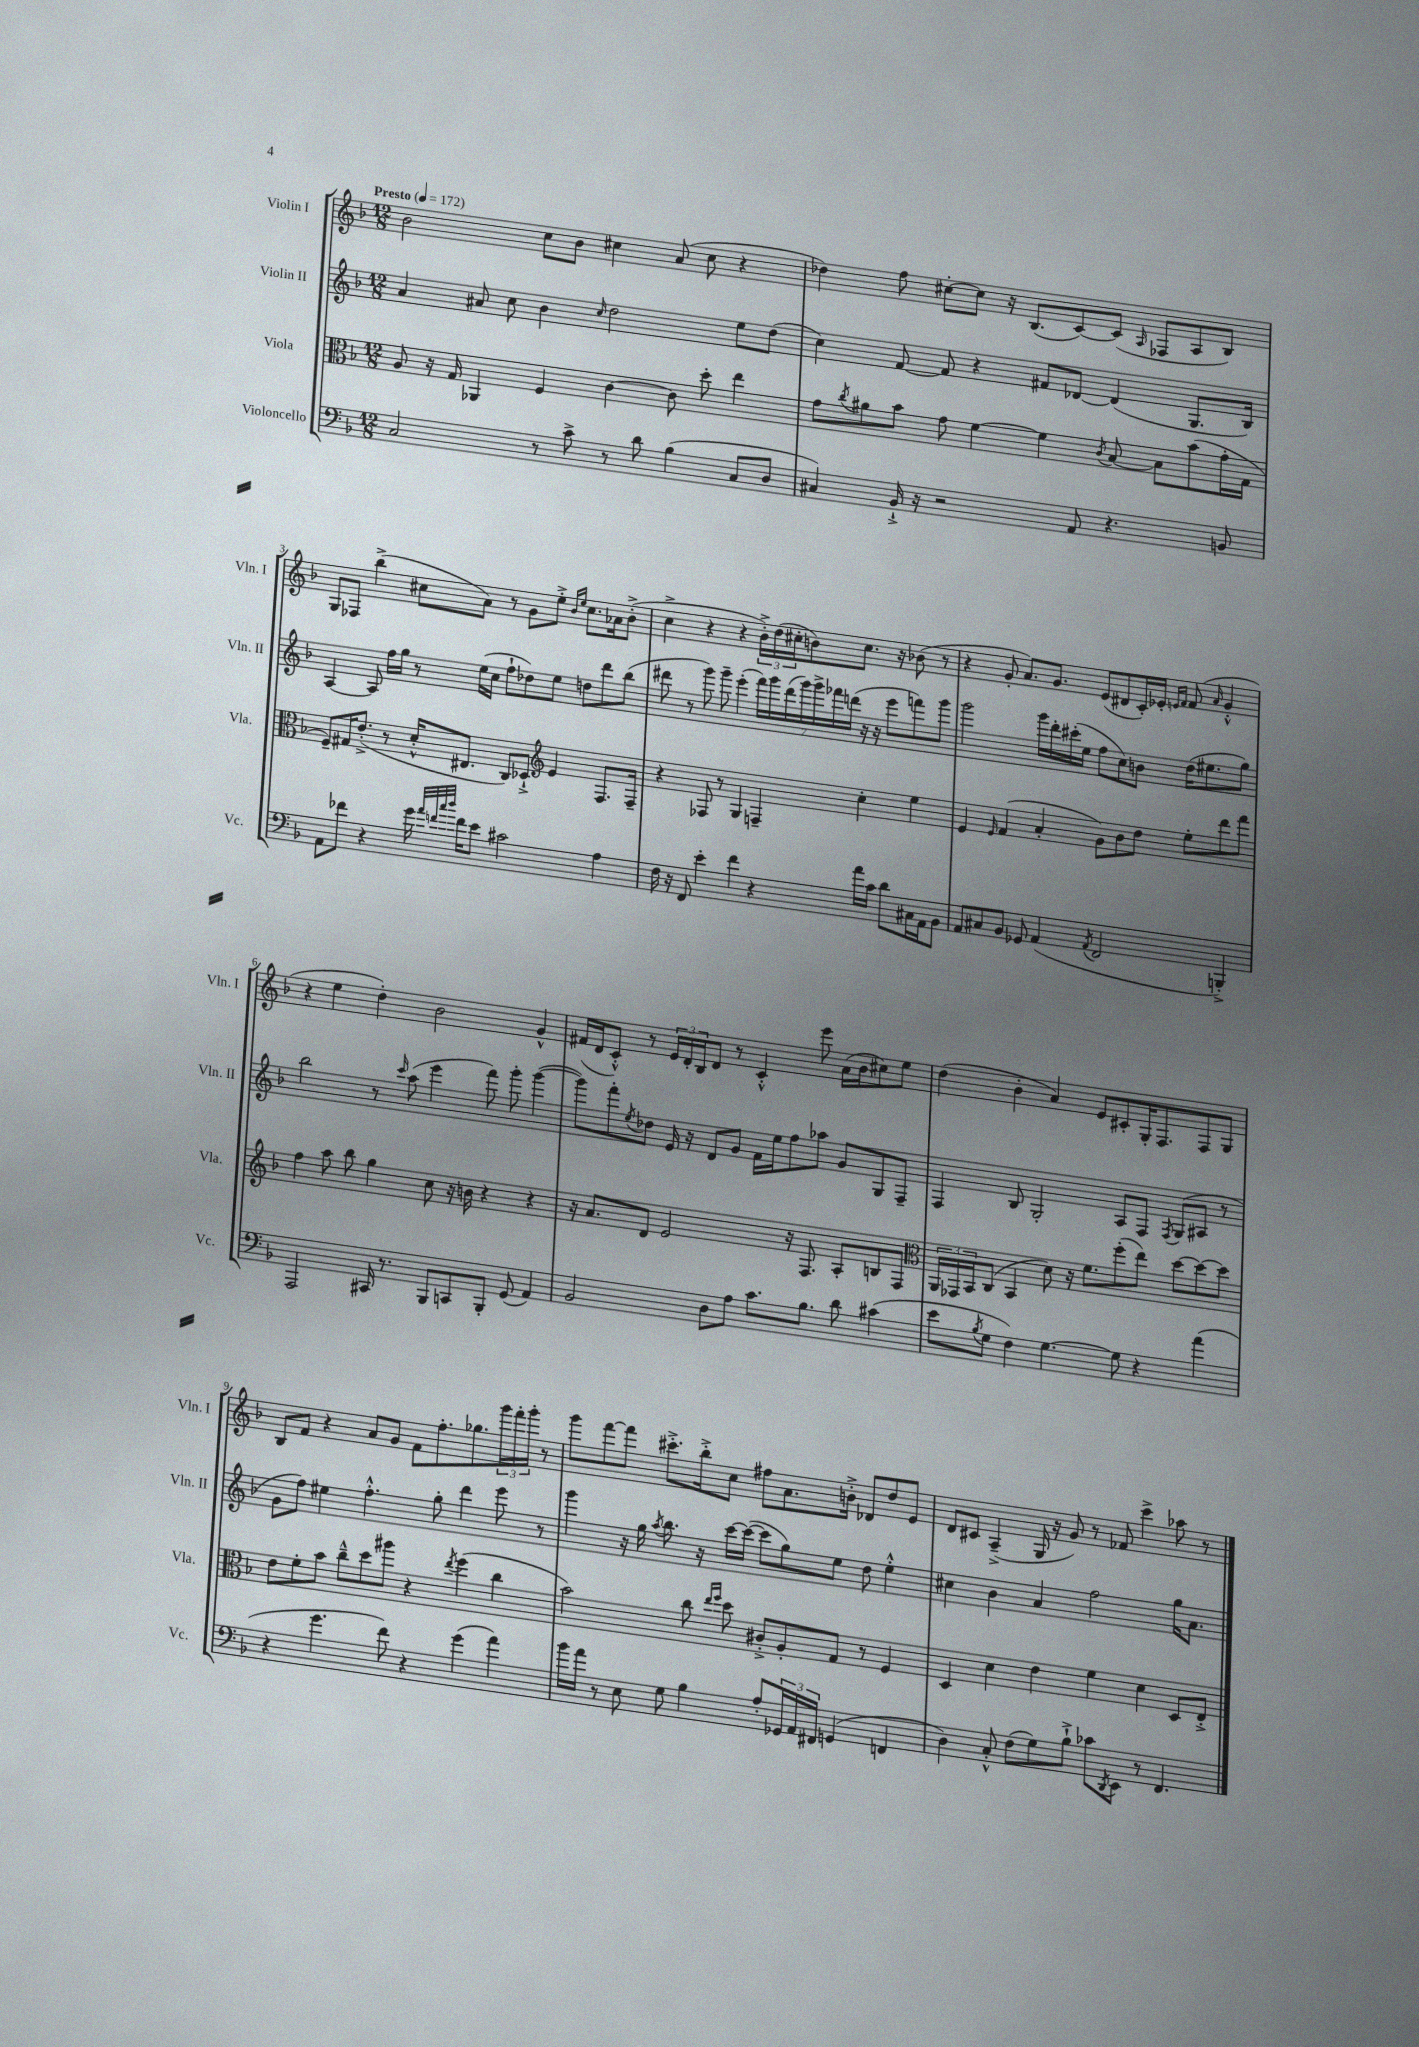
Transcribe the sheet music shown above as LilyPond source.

<<
\new StaffGroup <<
\new Staff = "s0" \with { instrumentName = "Violin I" shortInstrumentName = "Vln. I" } {
    \clef treble \key f \major \numericTimeSignature \time 12/8 \tempo "Presto" 4 = 172
    bes'2 c''8 bes'8 cis''4 a'8( cis''8 r4 |
    des''4) f''8 cis''8~-. cis''8 r16 bes8.( c'8~) c'8( \grace { a16 } fes8 a8 bes8) |
    g8 fes8 bes''4->( cis''8 a'8) r8 g'8 e''8-.-> \grace { bes'16 e''16 } cis''8. aes'16 bes'8-.->( |
    c''4-> r4 r4 \tuplet 3/2 { bes'16-.->) d''16( cis''16-. } b'8) cis''8. r16 bes'8( r8 |
    r4 g'8-. a'8.) g'8. e'8( dis'8 c'16-.) ees'16-. \grace { e'16 f'16 } f'8( \grace { a'16 } g'4-.-^ |
    r4 e''4 d''4-.) bes'2 g'4-^ |
    fis'16( d'16 c'8-.-^) r8 \tuplet 3/2 { e'16 d'16-. bes16 } d'8 r8 c'4-.-^ e'''8 a'16( bes'16 cis''8) e''8 |
    d''4( bes'4-. a'4) e'8 cis'8-. g16-. f8. f8 g8 |
    bes8 f'8 r4 a'8 g'8 f'8 f''8.-. ges''8. \tuplet 3/2 { g'''16 f'''16-. g'''16-. } r8 |
    g'''8 f'''8~ f'''8 cis'''8.-.-> bes''16-.-> c''8 fis''8 a'8. b'16-.-> des'8 d''8 e'8 |
    d'8 cis'8 a4--->( g16 r16 g'8) r8 fes'8 c'''4-> aes''8 r8 \bar "|." |
}
\new Staff = "s1" \with { instrumentName = "Violin II" shortInstrumentName = "Vln. II" } {
    \clef treble \key f \major \numericTimeSignature \time 12/8
    a'4 ais'8 c''8 bes'4 \grace { c''16 } d''2 e''8 d''8( |
    c''4) f'8~ f'8 r4 fis'8 des'8~ des'4( g8. bes16) |
    a4~ a8 f''16 g''16 r8 e''16( c''16 f''8-! des''8) e''8 d''8 d'''8 bes''8( |
    dis'''8 r8 g'''8) g'''8-- e'''4-.( \tuplet 7/4 { f'''16) g'''16 dis'''16( g'''16) g'''16-> fes'''16 d'''16( } r16 r16 e'''8 f'''8) g'''8 |
    g'''2 g'''16 d'''16-. cis'''16-.( e''16 f''8 c''8) b'8 d''16( eis''8. g''8) |
    bes''2 r8 \grace { c'''16 } a''8( e'''4 f'''8) g'''8-. g'''4~( |
    g'''8) f'''8-. \acciaccatura { e''8 } des''8 e'16 r16 d'8 g'8 f'16 e''16 f''8 aes''8 g'8 g8 f8-- |
    f4 bes8 g2-. a8 f8 \acciaccatura { f8 } g8( ais8 r8 |
    g'8 f''8) eis''4 f''4.-.-^ g''8-. d'''4 e'''8 r8 |
    g'''4 r16 g''16 \acciaccatura { a''8 } bes''8. r16 c'''16~ c'''16~( c'''8 g''8) e''8 d''8 e''4-.-^ |
    cis''4 bes'4 a'4 f''2 g''16 a'8. \bar "|." |
}
\new Staff = "s2" \with { instrumentName = "Viola" shortInstrumentName = "Vla." } {
    \clef alto \key f \major \numericTimeSignature \time 12/8
    a8 r16 g16 aes,4 f4 c'4~ c'8 d''8-. e''4 |
    g'8 \acciaccatura { c''8 } ais'8 bes'8 g'8 f'4~ f'4 \acciaccatura { c'8 } bes8~ bes8 bes'8( g'16-. g16 |
    f8--) gis16 e'8.-.->( r8 d'16-.-^ eis8. c8) des8-!-> \clef treble e'4 f8. f16-- |
    r4 fes8 r8 g4 f4-- c''4-. e''4 |
    e'4 \grace { e'16 } f'4( a'4-. g'8) bes'8 d''8 e''8-. d'''8 f'''8 |
    f''4 a''8 bes''8 g''4 c''8 r16 b'16 r4 r4 |
    r16 a'8. d'8 e'2 r16 f8. a8-. b8 f8 |
    \clef alto \tuplet 3/2 { a,16 ges,16 bes,16 } c8( bes,4 d'8) r16 f'8. f''8-.( e''8) d''8~ d''8~ d''8 |
    e'8 f'8-. bes'8 c''8---^ d''8 ais''8 r4 \acciaccatura { e''8 } f''4( c''4 |
    bes'2) c''8 \grace { e''16 f''16 } d''8 cis'8-.-> a8-. g8 r8 f4 |
    d4 d'4 e'4 f'4 d'4 d8 e8-.-> \bar "|." |
}
\new Staff = "s3" \with { instrumentName = "Violoncello" shortInstrumentName = "Vc." } {
    \clef bass \key f \major \numericTimeSignature \time 12/8
    c2 r8 c'8-> r8 d'8 bes4( c8 d8 |
    cis4) bes,16-!-> r16 r2 a,8 r4. b,8 |
    a,8 fes'8 r4 g'16 \grace { a'32 f'32 c''32 d''32 } f'16 e'8 cis'2 a4 |
    f16 r16 f,8 e'4-. f'4 r4 a'16 c'16 d'8 cis16 a,16 bes,8 |
    a,8 cis8 bes,8 ges,8 a,4( \acciaccatura { a,8 } f,2 b,,4-.->) |
    a,,2 cis,16 r8. bes,,8 c,8 bes,,8-. g,8( a,4) |
    bes,2 d8 a8 c'8. bes8. d'8 cis'4( |
    e'8 \acciaccatura { bes8 } g8 f4) g4.~ g8 r4 a'4( |
    r4 g'4. f'8) r4 g'4( a'4) |
    bes'16 a'16 r8 e8 g8 bes4 a8-. \tuplet 3/2 { ges,16 a,16 fis,16 } g,4( f,4 |
    d4) c8-.-^ f8( g8) bes8-!-> ces'8 \acciaccatura { d,8 } e,8 r8 f,4. \bar "|." |
}
>>
>>
